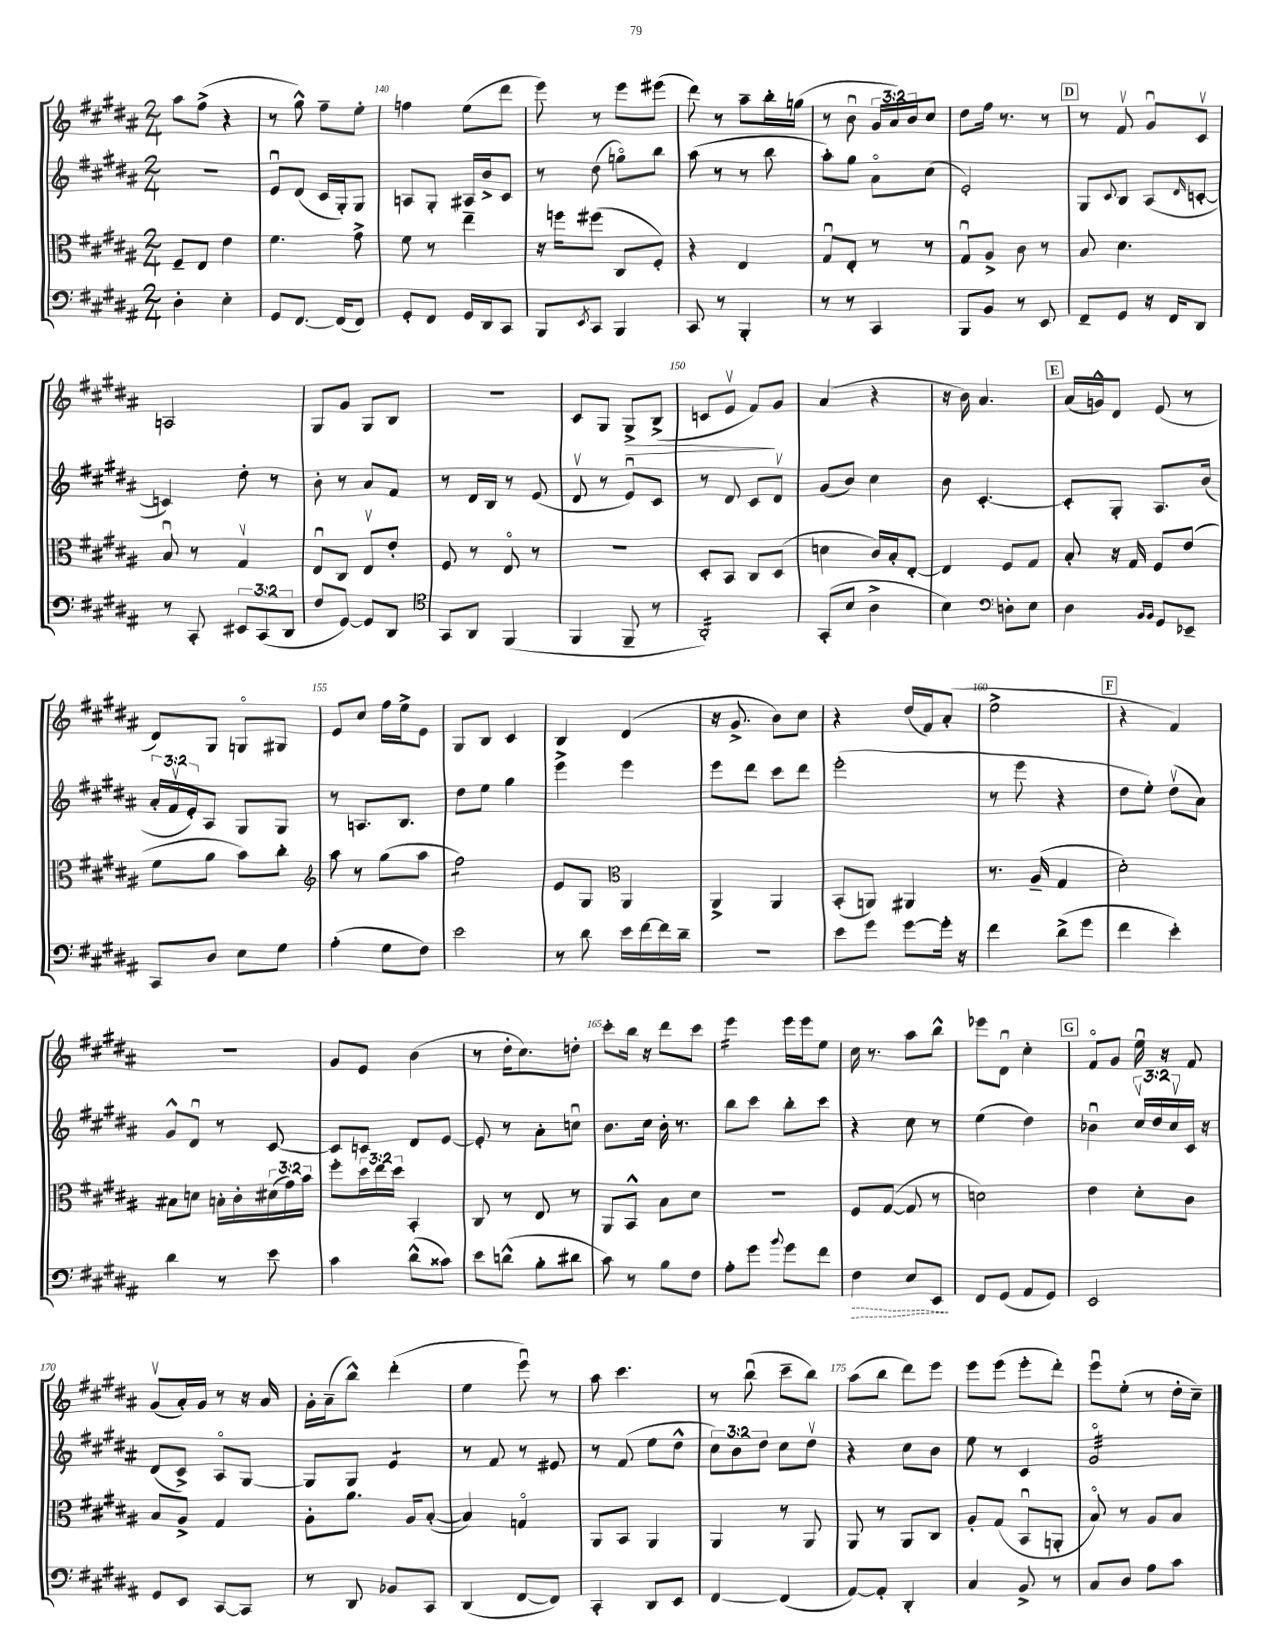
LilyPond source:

<<
\new StaffGroup <<
\new Staff = "s0" {
    \clef treble \key b \major \numericTimeSignature \time 2/4 \override Staff.TupletNumber.text = #tuplet-number::calc-fraction-text
    ais''8 fis''8->( r4 |
    r8 gis''8-^) fis''8-- e''8-. |
    f''4 e''8( dis'''8 |
    e'''8) r8 e'''8 eis'''8( |
    dis'''8) r8 ais''8-- b''16-. g''16( |
    r8 b'8\downbow \tuplet 3/2 { gis'16 ais'16) b'16 } cis''8 |
    dis''8 fis''16 r8. r8 |
    \mark \markup { \box "D" } r8 fis'8\upbow gis'8\downbow cis'8\upbow |
    a2 |
    gis8 gis'8 gis8 b8 |
    r2 |
    cis'8 gis8 gis8->\> b8->( |
    c'8 e'8\upbow fis'8\!) gis'8 |
    ais'4( r4 |
    r16 b'16) ais'4. |
    \mark \markup { \box "E" } ais'16( g'16-^) dis'8 e'8( r8 |
    dis'8) gis8 g8\flageolet gis8 |
    e'8 cis''8 fis''16 e''16-> e'8 |
    gis8 b8 cis'4 |
    b4 dis'4( |
    r16 gis'8.-> b'8) cis''8 |
    r4 dis''16( fis'16) ais'8-.( |
    e''2-> |
    \mark \markup { \box "F" } r4 fis'4) |
    R2 |
    gis'8 e'8 b'4( |
    r8 dis''16-. cis''8.) d''8-. |
    cis'''8-. b''16 r16 dis'''8 cis'''8 |
    e'''4:16 e'''16 e'''16 e''8 |
    cis''16 r8. ais''8 b''8-^ |
    ees'''8 dis'8\downbow cis''4-. |
    \mark \markup { \box "G" } fis'8\flageolet gis'8 e''16\downbow r16 fis'8 |
    gis'8\upbow( ais'16-.) gis'16 r8 r16 ais'16 |
    gis'16-. ais'16--( b''8-^) dis'''4-.( |
    e''4 e'''8\downbow) r8 |
    ais''8 cis'''4. |
    r8 b''8\downbow( cis'''8-- b''8) |
    ais''8( b''8 dis'''8) e'''8 |
    e'''8 e'''8( e'''8-. dis'''8-.) |
    e'''8\downbow e''8-.( r8 dis''16-. cis''16--) \bar "|." |
}
\new Staff = "s1" {
    \clef treble \key b \major \numericTimeSignature \time 2/4 \override Staff.TupletNumber.text = #tuplet-number::calc-fraction-text
    r2 |
    e'8\downbow dis'8( cis'16 gis16-.) gis8 |
    a8 gis8-. ais16 b'16-> cis'8 |
    r8 dis''8( g''8\flageolet) b''8 |
    ais''8( r8 r8 b''8 |
    ais''8-.) gis''8 ais'8\flageolet cis''8( |
    e'2-.) |
    \mark \markup { \box "D" } gis8 \appoggiatura { cis'8 } b8 ais8( \grace { dis'16 } c'8~-. |
    c'4) dis''8-. r8 |
    b'8-. r8 ais'8 fis'8 |
    r8 dis'16 b16 r8 e'8( |
    dis'8\upbow r8 e'8\downbow) cis'8 |
    r8 dis'8 cis'8 dis'8\upbow |
    gis'8( b'8) cis''4 |
    b'8 cis'4.~-. |
    \mark \markup { \box "E" } cis'8-. gis8-. ais8. b'16( |
    \tuplet 3/2 { ais'16-. fis'16\upbow e'16-.) } ais8 gis8 gis8 |
    r8 a8. b8. |
    dis''8 e''8 gis''4 |
    e'''4-> e'''4 |
    e'''8 dis'''8 cis'''8 dis'''8 |
    e'''2-.( |
    r8 e'''8 r4 |
    \mark \markup { \box "F" } dis''8 e''8-.) dis''8\upbow( ais'8) |
    gis'8-^ dis'8\downbow r8 cis'8~ |
    cis'8 c'8 dis'8 e'8~ |
    e'8-. r8 ais'8-. c''8\downbow |
    b'8. cis''16 b'16-. r8. |
    b''8 cis'''8 b''8-. cis'''8 |
    r4 cis''8 r8 |
    e''4( dis''4) |
    \mark \markup { \box "G" } bes'4\downbow \tuplet 3/2 { cis''16\upbow dis''16 cis''16\upbow } cis'16 r16 |
    dis'8( cis'8->) ais8\flageolet gis8~ |
    gis8 gis8 e'4:8 |
    r8 fis'8 r8 eis'8 |
    r8 fis'8( e''8 dis''8-^ |
    \tuplet 3/2 { cis''8) b'8 dis''8 } cis''8 dis''8\upbow |
    r4 cis''8 b'8 |
    e''8 r8 cis'4 |
    gis'2:32\flageolet \bar "|." |
}
\new Staff = "s2" {
    \clef alto \key b \major \numericTimeSignature \time 2/4 \override Staff.TupletNumber.text = #tuplet-number::calc-fraction-text
    fis8-- e8 e'4 |
    fis'4. gis'8-> |
    fis'8 r8 e''4-- |
    r16 f''16 fis''8( cis8 fis8-.) |
    r4 e4 |
    gis8\downbow e8-. r8 r8 |
    gis8\downbow ais8-> cis'8 r8 |
    \mark \markup { \box "D" } b8 dis'4. |
    b8\downbow r8 gis4\upbow |
    e8\downbow cis8 e8\upbow e'8-. |
    fis8 r8 e8\flageolet r8 |
    R2 |
    dis8-. b,8 cis8 dis8( |
    d'4 cis'16) b16-. e8~-. |
    e4 fis8 gis8 |
    \mark \markup { \box "E" } b8-. r16 gis16 fis8 e'8( |
    fis'8 ais'8 b'8) cis''8-. |
    \clef treble ais''8 r8 gis''8( ais''8 |
    fis''2:8) |
    e'8 gis8 \clef alto ais,4 |
    ais,4-> ais,4 |
    b,8-.( a,8) ais,4 |
    r8. ais16--( gis4 |
    \mark \markup { \box "F" } dis'2-.) |
    bis8 d'8 b16-. cis'16-. \tuplet 3/2 { dis'16( gis'16) b'16 } |
    fis''8-. \tuplet 3/2 { dis''16 e''16 dis''16 } b,4-. |
    cis8 r8 e8 r8 |
    ais,8 b,8-^ b8 dis'8 |
    R2 |
    fis8 gis8~( gis8 r8 |
    d'2) |
    \mark \markup { \box "G" } e'4 dis'8-. cis'8 |
    b8 ais8-> gis4 |
    ais8-. ais'8. ais16 b8~-.( |
    b4) g4\flageolet |
    ais,8 b,8 ais,4 |
    ais,4 r8 ais,8 |
    ais,8 r8 ais,8 cis8 |
    ais8-. gis8( b,8\downbow a,8-. |
    b8\flageolet) r8 ais8 b8 \bar "|." |
}
\new Staff = "s3" {
    \clef bass \key b \major \numericTimeSignature \time 2/4 \override Staff.TupletNumber.text = #tuplet-number::calc-fraction-text
    dis4-. e4-. |
    gis,8 fis,8.~ fis,16( fis,8) |
    gis,8-. fis,8 gis,16 dis,16 cis,8 |
    b,,8 \acciaccatura { e,8 } cis,8 b,,4 |
    cis,8 r8 b,,4-. |
    r8 r8 cis,4 |
    b,,8 b,8 r8 e,8 |
    \mark \markup { \box "D" } fis,8-- gis,8 r16 fis,16 dis,8 |
    r8 cis,8-. \tuplet 3/2 { eis,8 cis,8( dis,8 } |
    fis8 gis,8~) gis,8 dis,8 |
    \clef tenor gis,8 ais,8 fis,4( |
    fis,4 fis,8-- r8 |
    ais,2:16-.) |
    gis,8-.( b8 ais4-> |
    b4) \clef bass d8-. e8 |
    \mark \markup { \box "E" } dis4 \grace { b,16 b,16 } gis,8 ees,8-- |
    cis,8 dis8 e8 gis8 |
    ais4-.( gis8 fis8) |
    e'2 |
    r8 dis'8 e'16 fis'16~ fis'16 dis'16-- |
    R2 |
    e'8 gis'8 gis'8~ gis'16-. r16 |
    fis'4 dis'8->( gis'8 |
    \mark \markup { \box "F" } fis'4 e'4-.) |
    dis'4 r8 e'8 |
    cis'4 dis'8-^( cisis'8) |
    e'8 d'8-^( b8-. dis'8 |
    cis'8) r8 b8 fis8 |
    ais8-. gis'8 \appoggiatura { b'8 } gis'8 fis'8 |
    \once \override Hairpin.style = #'dashed-line fis4\> e8 e,8\! |
    fis,8 gis,8( ais,8 gis,8) |
    \mark \markup { \box "G" } e,2 |
    gis,8 e,8 cis,8~ cis,8 |
    r8 dis,8 bes,8 cis,8 |
    dis,4( fis,8~ fis,8) |
    cis,4-. dis,8 e,8 |
    fis,4~ fis,4( |
    ais,8~) ais,8-. dis,4-. |
    cis4 b,8-> r8 |
    cis8 dis8 ais8 cis'8 \bar "|." |
}
>>
>>
\layout { \context { \Score currentBarNumber = #138 \override BarNumber.break-visibility = ##(#f #t #t) barNumberVisibility = #(every-nth-bar-number-visible 5) } }
